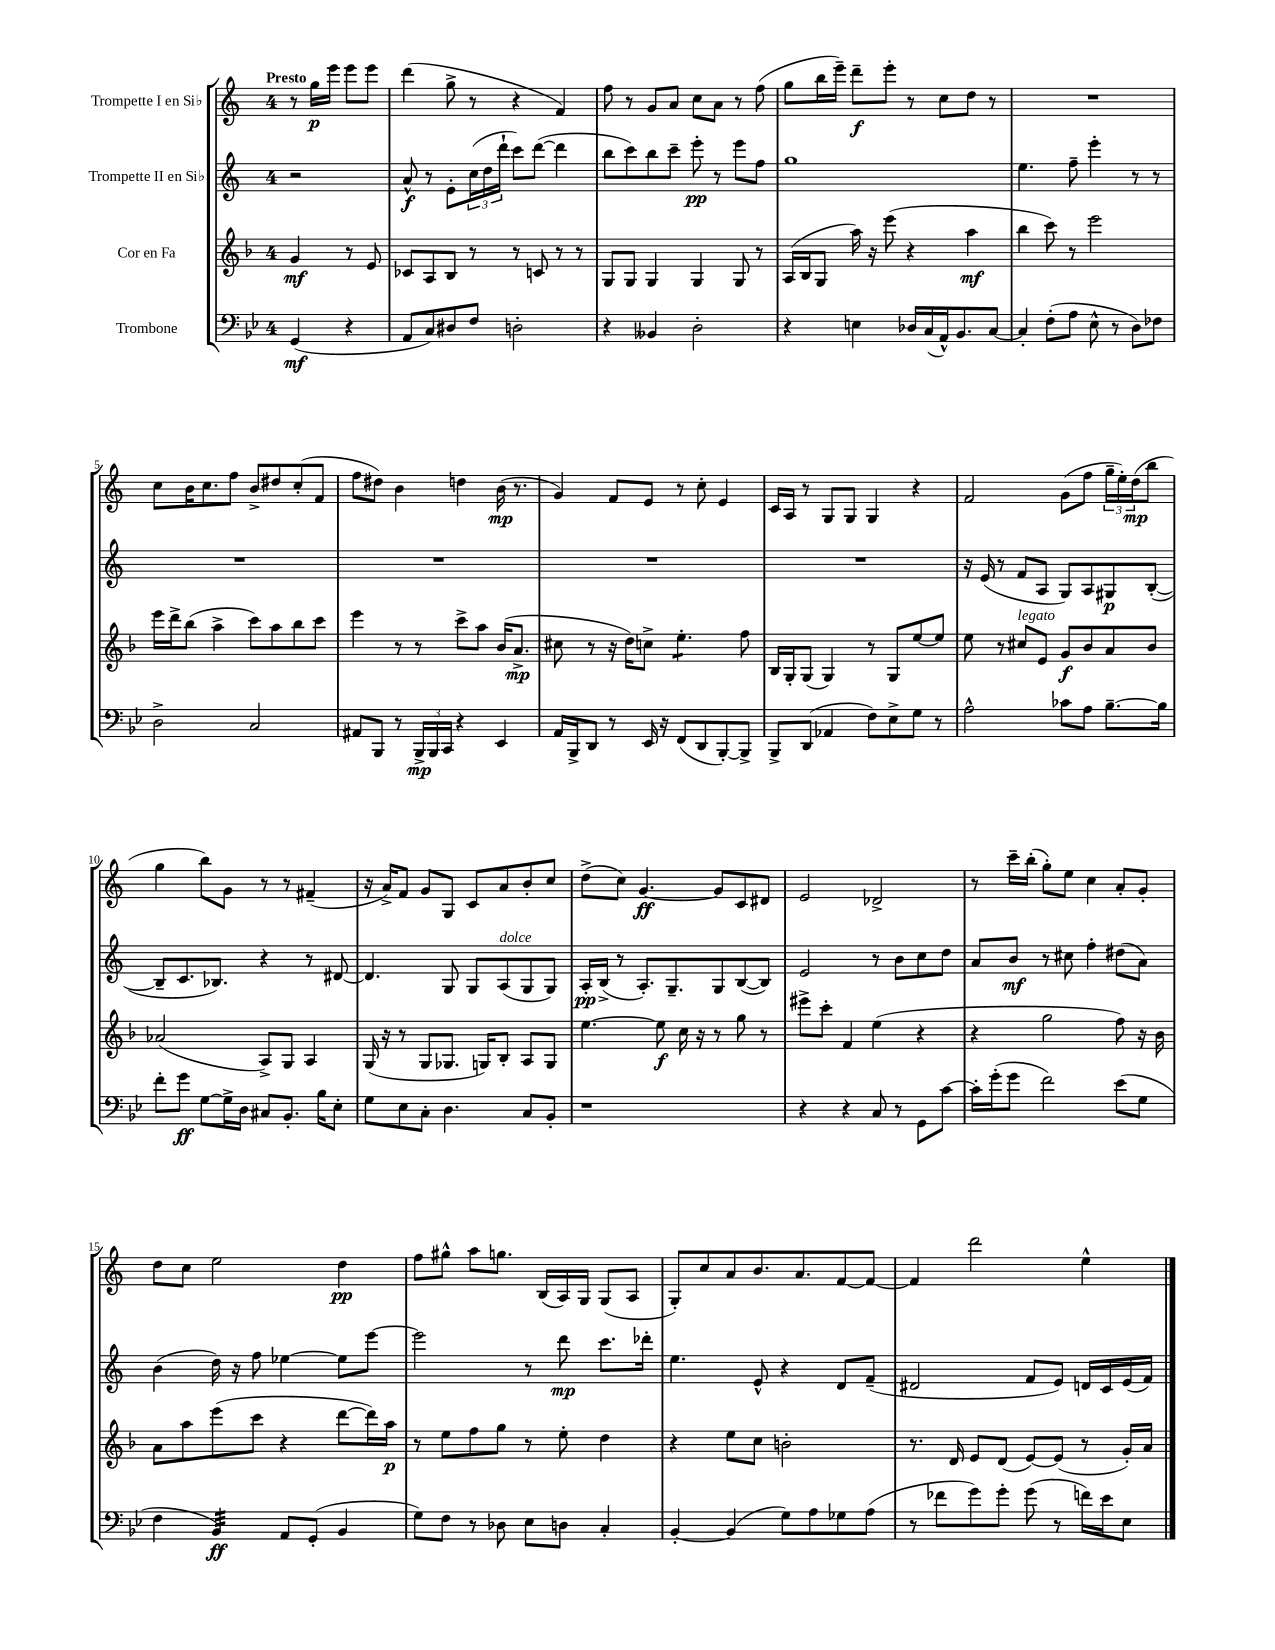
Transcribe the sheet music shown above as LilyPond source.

<<
\new StaffGroup <<
\new Staff = "s0" \with { instrumentName = "Trompette I en Sib" } {
    \clef treble \key c \major \once \override Staff.TimeSignature.style = #'single-digit \time 4/4 \partial 2 \tempo "Presto"
    r8 g''16\p e'''16 e'''8 e'''8 |
    d'''4( g''8-> r8 r4 f'4) |
    f''8 r8 g'8 a'8 c''8 a'8 r8 f''8( |
    g''8 b''16 e'''16--) d'''8--\f e'''8-. r8 c''8 d''8 r8 |
    R1 |
    c''8 b'16 c''8. f''8 b'8-> dis''8 c''8-.( f'8 |
    f''8 dis''8) b'4 d''4 b'16\mp( r8. |
    g'4) f'8 e'8 r8 c''8-. e'4 |
    c'16 a16 r8 g8 g8 g4 r4 |
    f'2 g'8( f''8 \tuplet 3/2 { g''16-- e''16-.) d''16\mp( } b''8 |
    g''4 b''8) g'8 r8 r8 fis'4--( |
    r16 a'16->) f'8 g'8 g8 c'8 a'8 b'8-. c''8 |
    d''8->( c''8) g'4.~\ff g'8 c'8 dis'8 |
    e'2 des'2-> |
    r8 c'''16-- b''16-.( g''8-.) e''8 c''4 a'8-. g'8-. |
    d''8 c''8 e''2 d''4\pp |
    f''8 gis''8-^ a''8 g''8. b16( a16) g16 g8( a8 |
    g8-.) c''8 a'8 b'8. a'8. f'8~ f'8~ |
    f'4 d'''2 e''4-^ \bar "|." |
}
\new Staff = "s1" \with { instrumentName = "Trompette II en Sib" } {
    \clef treble \key c \major \once \override Staff.TimeSignature.style = #'single-digit \time 4/4 \partial 2
    r2 |
    a'8-^\f r8 e'8-. \tuplet 3/2 { c''16( d''16 d'''16-! } c'''8) d'''8~( d'''4 |
    b''8 c'''8) b''8 c'''8-- e'''8-.\pp r8 e'''8 f''8 |
    g''1 |
    e''4. f''8-- e'''4-. r8 r8 |
    R1 |
    R1 |
    R1 |
    R1 |
    r16 e'16( r8 f'8 a8 g8) a8 gis8\p b8~-.( |
    b8-- c'8. bes8.) r4 r8 dis'8~ |
    dis'4. g8 g8 a8^\markup { \italic "dolce" }( g8 g8) |
    a16-.\pp b16->( r8 a8.-.) g8.-- g8 b8~( b8) |
    e'2 r8 b'8 c''8 d''8 |
    a'8 b'8\mf r8 cis''8 f''4-. dis''8( a'8) |
    b'4( d''16) r16 f''8 ees''4~ ees''8 e'''8~ |
    e'''2 r8 d'''8\mp c'''8. des'''16-. |
    e''4. e'8-^ r4 d'8 f'8--( |
    dis'2 f'8 e'8) d'16 c'16 e'16( f'16) \bar "|." |
}
\new Staff = "s2" \with { instrumentName = "Cor en Fa" } {
    \clef treble \key f \major \once \override Staff.TimeSignature.style = #'single-digit \time 4/4 \partial 2
    g'4\mf r8 e'8 |
    ces'8 a8 bes8 r8 r8 c'8 r8 r8 |
    g8 g8 g4 g4 g8 r8 |
    a16( bes16 g8 a''16) r16 e'''8( r4 a''4\mf |
    bes''4 c'''8) r8 e'''2 |
    e'''16 d'''16-> bes''8( a''4-> c'''8) a''8 bes''8 c'''8 |
    e'''4 r8 r8 c'''8-> a''8 bes'16( a'8.->\mp |
    cis''8 r8 r16 d''16) c''8-> e''4.:8-. f''8 |
    bes16 g16-. g8( g4) r8 g8 e''8~ e''8 |
    e''8 r8 cis''8^\markup { \italic "legato" } e'8 g'8\f bes'8 a'8 bes'8 |
    aes'2( a8->) g8 a4 |
    g16( r16 r8 g8 ges8. g16) bes8-. a8 g8 |
    e''4.~ e''8\f c''16 r16 r8 g''8 r8 |
    eis'''8-> c'''8-. f'4 e''4( r4 |
    r4 g''2 f''8) r16 bes'16 |
    a'8 a''8 e'''8( c'''8 r4 d'''8~ d'''16) a''16\p |
    r8 e''8 f''8 g''8 r8 e''8-. d''4 |
    r4 e''8 c''8 b'2-. |
    r8. d'16 e'8 d'8( e'8~) e'8( r8 g'16-.) a'16 \bar "|." |
}
\new Staff = "s3" \with { instrumentName = "Trombone" } {
    \clef bass \key bes \major \once \override Staff.TimeSignature.style = #'single-digit \time 4/4 \partial 2
    g,4\mf( r4 |
    a,8 c8) dis8 f8 d2-. |
    r4 beses,4 d2-. |
    r4 e4 des16 c16( a,16-^) bes,8. c8~ |
    c4-. f8-.( a8 ees8-^ r8 d8) fes8 |
    d2-> c2 |
    ais,8 bes,,8 r8 \tuplet 3/2 { bes,,16->\mp bes,,16 c,16 } r4 ees,4 |
    a,16 bes,,16-> d,8 r8 ees,16 r16 f,8( d,8 bes,,8~-.) bes,,8-> |
    bes,,8-> d,8( aes,4 f8) ees8-> g8 r8 |
    a2-^ ces'8 a8 bes8.~-- bes16 |
    f'8-. g'8\ff g8~ g16-> d16 cis8 bes,8.-. bes16 ees8-. |
    g8 ees8 c8-. d4. c8 bes,8-. |
    r1 |
    r4 r4 c8 r8 g,8 c'8~ |
    c'16-. g'16-.( g'8 f'2) ees'8( g8 |
    f4 bes,4:32\ff) a,8 g,8-.( bes,4 |
    g8) f8 r8 des8 ees8 d8 c4-. |
    bes,4~-. bes,4( g8) a8 ges8 a8( |
    r8 fes'8 g'8) g'8-. g'8( r8 f'16) ees'16 ees8 \bar "|." |
}
>>
>>
